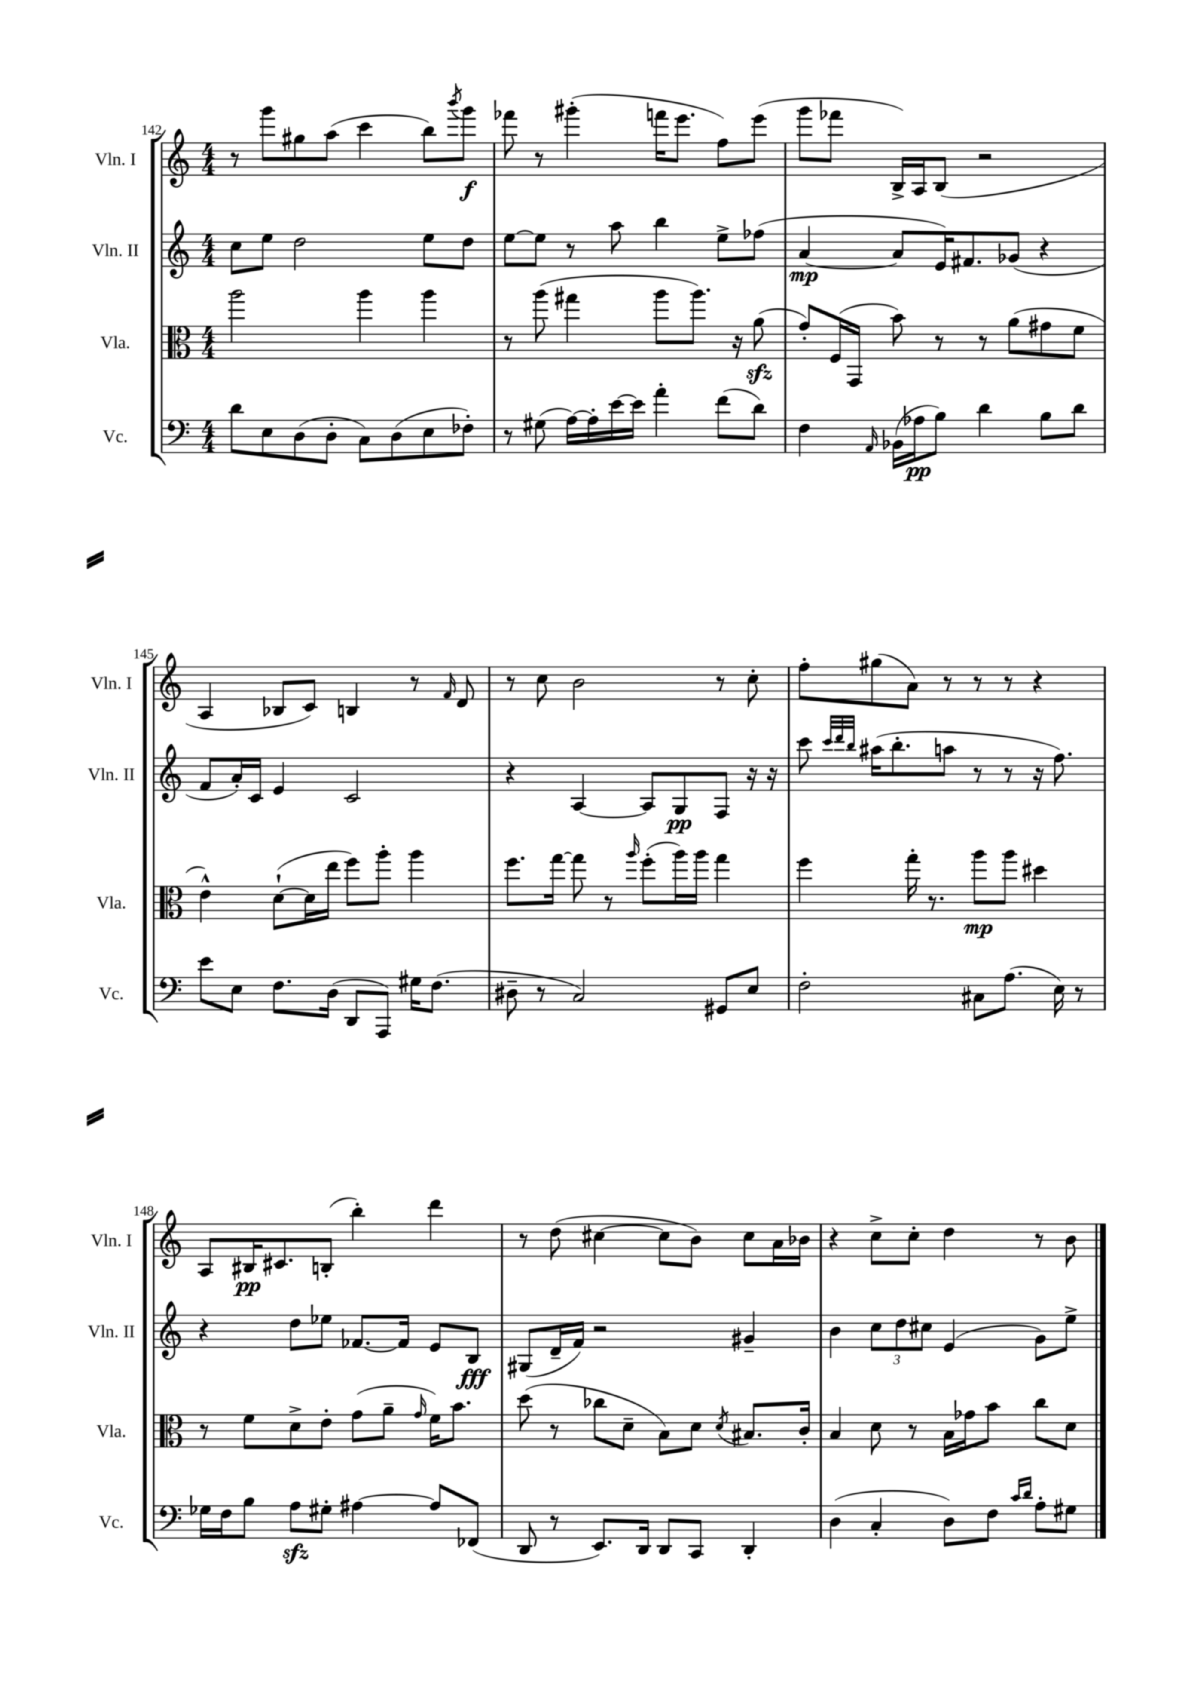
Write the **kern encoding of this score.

**kern	**kern	**kern	**kern
*staff4	*staff3	*staff2	*staff1
*clefF4	*clefC3	*clefG2	*clefG2
*k[]	*k[]	*k[]	*k[]
*M4/4	*M4/4	*M4/4	*M4/4
8d	2aa	8cc	8r
8E	.	8ee	8ggg
(8D	.	2dd	8gg#
8D'	.	.	(8aa
8C)	4aa	.	4ccc
(8D	.	.	.
8E	4aa	8ee	8bb)
.	.	.	8qbbb
8F-')	.	8dd	8ggg
=	=	=	=
8r	8r	[8ee	8fff-
(8G#	(8aa	8ee]	8r
[16A)	4gg#	8r	(4ggg#'
16A']	.	.	.
[16e	.	8aa	.
16e]	.	.	.
4a'	8aa	4bb	16fff
.	.	.	8.eee
.	8.aa)	.	.
(8f	.	8ee^	8ff)
.	16r	.	.
8d)	(8a	(8ff-	(8eee
=	=	=	=
4F	8g')	[4a	8ggg
.	(16F	.	8fff-
.	16GG	.	.
16qqAA	.	.	.
(16BB-	8b)	8a]	16B^)
16A-	.	.	16A
8B)	8r	16e)	(8B
.	.	8.f#	.
4d	8r	.	2r
.	(8a	(8g-	.
8B	8g#	4r	.
8d	8f	.	.
=	=	=	=
8e	4e^^)	8f	4A
8E	.	16a')	.
.	.	16c	.
8.F	([8d`	4e	8B-
.	16d]	.	8c)
(16D	16ee	.	.
8DD	8ff)	2c	4B
8AAA)	8aa'	.	.
16G#	4aa	.	8r
(8.F	.	.	.
.	.	.	16qqf
.	.	.	8d
=	=	=	=
8D#~	8.ff	4r	8r
8r	.	.	8cc
.	[16gg	.	.
2C)	8gg]	[4A	2b
.	8r	.	.
.	16qqaa	.	.
.	(8ff'	8A]	.
.	16aa)	8G	.
.	16aa	.	.
8GG#	4gg	8F	8r
8E	.	16r	8cc'
.	.	16r	.
=	=	=	=
2F'	4ff	8ccc	8ff'
.	.	32qqccc	.
.	.	32qqddd	.
.	.	32qqbb	.
.	.	(16aa#	(8gg#
.	.	8.bb'	.
.	16gg'	.	8a)
.	8.r	.	.
.	.	8aa	8r
8C#	8aa	8r	8r
(8.A	8aa	8r	8r
.	4dd#	16r	4r
16E)	.	8.ff)	.
8r	.	.	.
=	=	=	=
16G-	8r	4r	8A
16F	.	.	.
8B	8f	.	16B#
.	.	.	8.c#
8A	8d^	8dd	.
8G#'	8e'	8ee-	(8B'
[4A#	(8g	[8.f-	4bb')
.	8a~	.	.
.	.	16f-]	.
.	16qqg	.	.
8A#]	16f)	8e	4ddd
.	8.b	.	.
(8FF-	.	8B	.
=	=	=	=
8DD	(8dd	(8G#	8r
8r	8r	16d~	(8dd
.	.	16f)	.
8.EE)	8cc-	2r	[4cc#
.	8d~	.	.
16DD	.	.	.
8DD	8B)	.	8cc#]
8CC	8d	.	8b)
.	8qd	.	.
4DD'	8.B#	4g#~	8cc#
.	.	.	16a
.	16c'	.	16b-
=	=	=	=
(4D	4B	4b	4r
4C'	8d	12cc	8cc^
.	.	12dd	.
.	8r	.	8cc'
.	.	12cc#	.
8D)	16B	(4e	4dd
.	16g-	.	.
8F	8b	.	.
16qqc	.	.	.
16qqd	.	.	.
8A'	8cc	8g)	8r
8G#	8d	8ee^	8b
==	==	==	==
*-	*-	*-	*-
